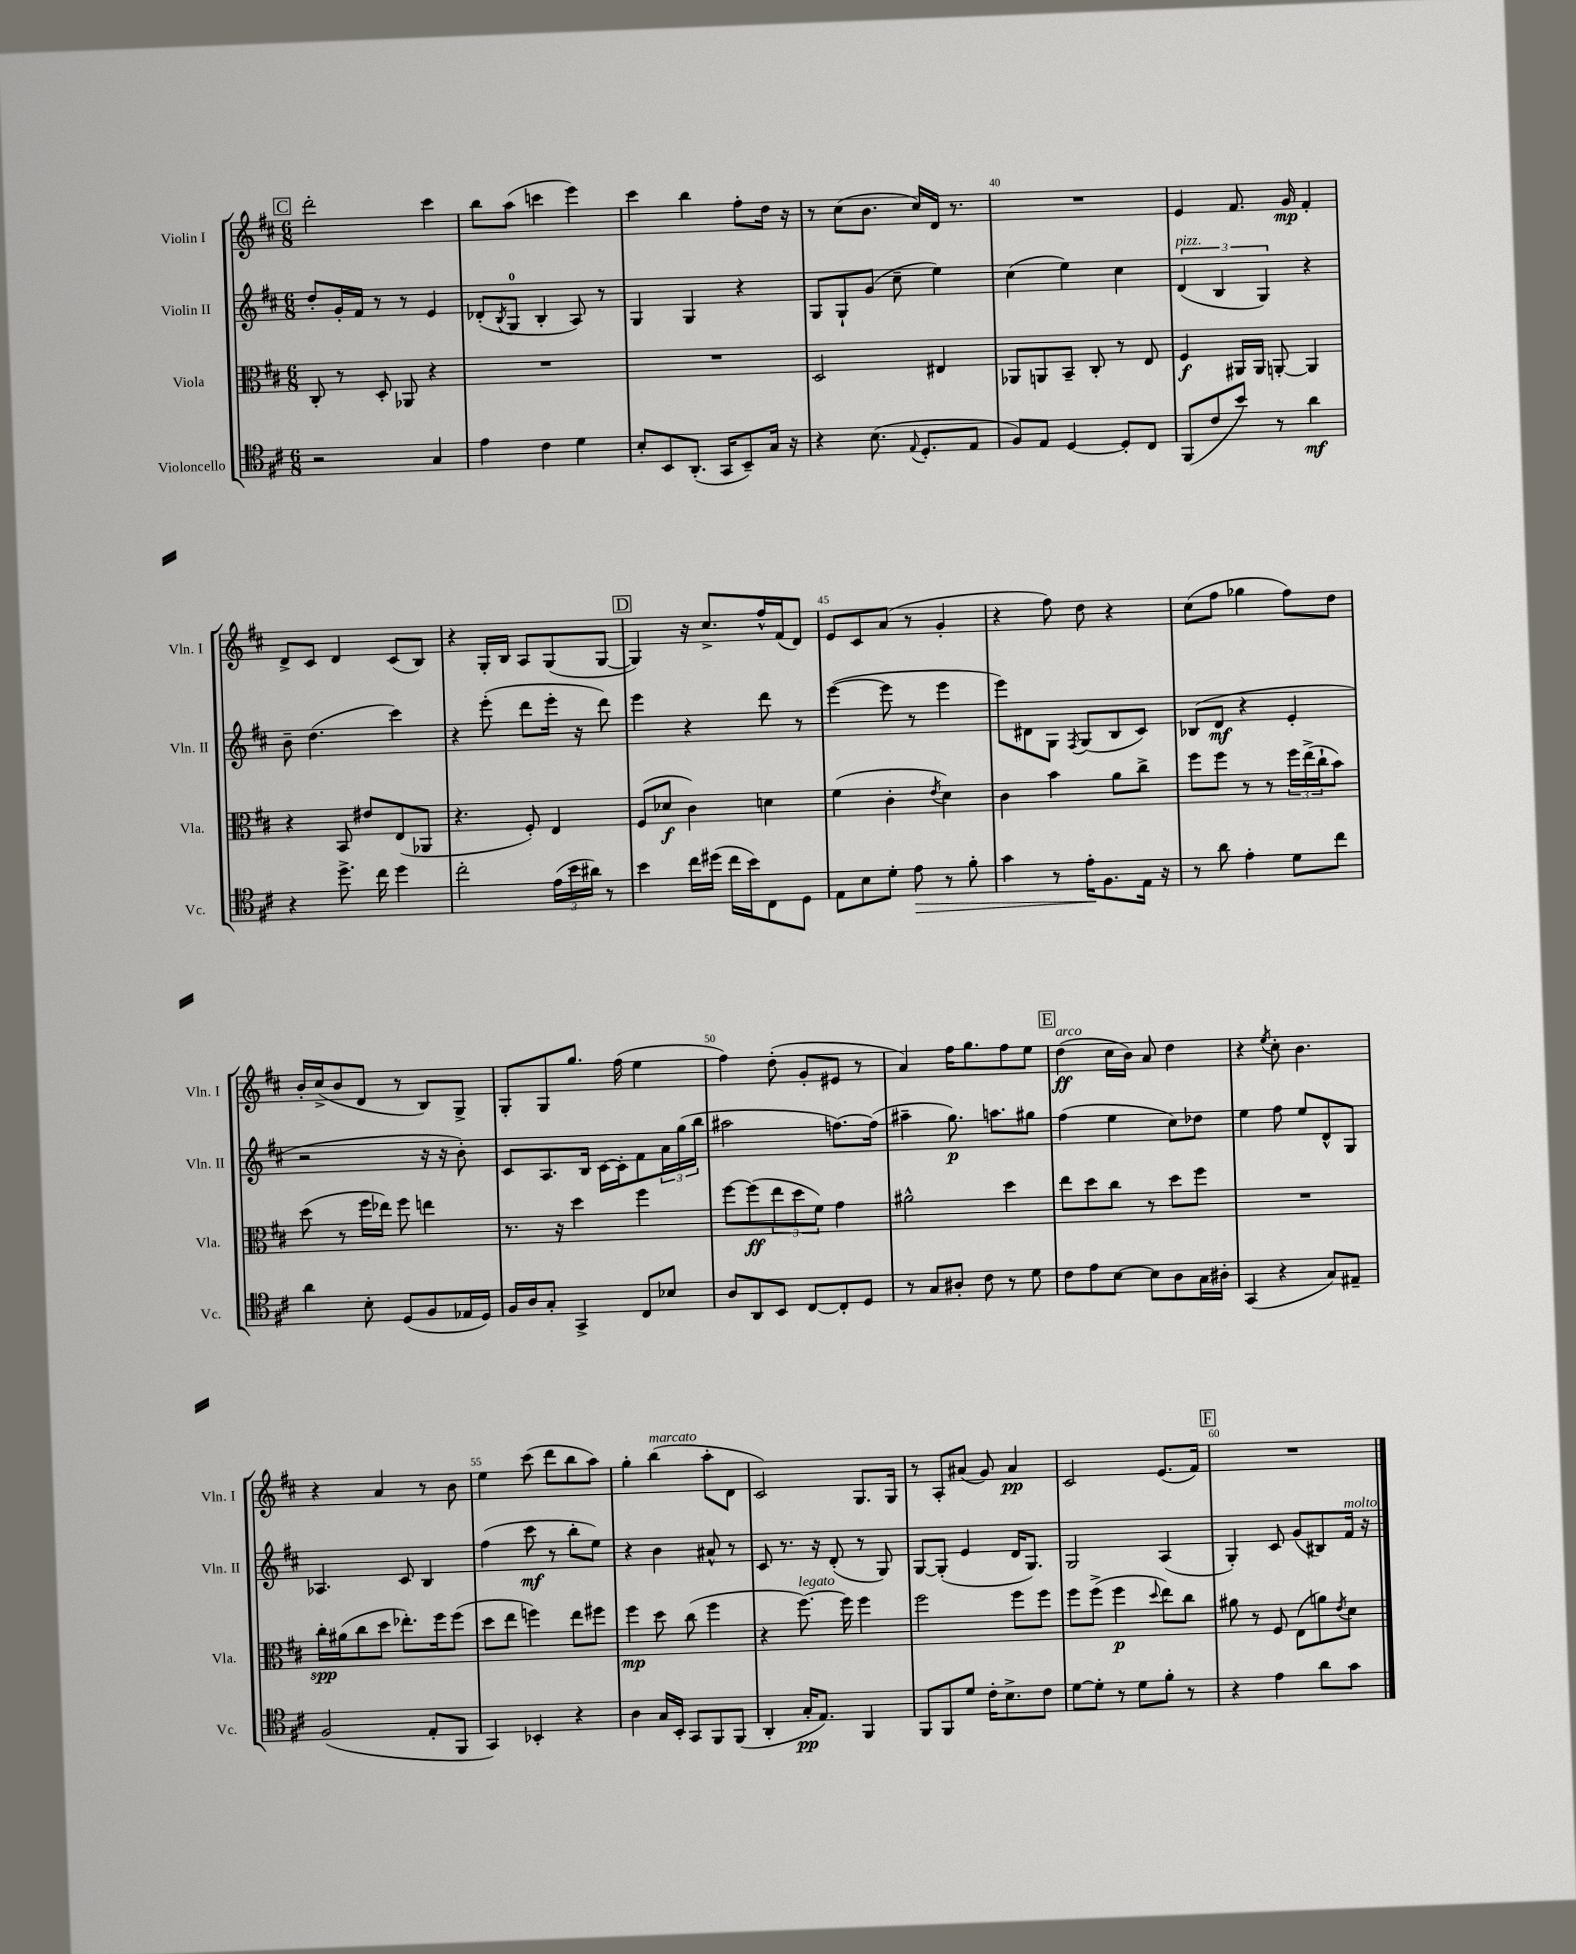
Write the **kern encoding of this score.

**kern	**dynam	**kern	**dynam	**kern	**dynam	**kern	**dynam
*part4	*part4	*part3	*part3	*part2	*part2	*part1	*part1
*staff4	*staff4	*staff3	*staff3	*staff2	*staff2	*staff1	*staff1
*I"Violoncello	*	*I"Viola	*	*I"Violin II	*	*I"Violin I	*
*I'Vc.	*	*I'Vla.	*	*I'Vln. II	*	*I'Vln. I	*
*clefC4	*	*clefC3	*	*clefG2	*	*clefG2	*
*k[f#c#]	*	*k[f#c#]	*	*k[f#c#]	*	*k[f#c#]	*
*M6/8	*	*M6/8	*	*M6/8	*	*M6/8	*
!!LO:REH:place=s1:t=C
=36	=36	=36	=36	=36	=36	=36	=36
2r	.	8C#'/	.	8dd'/L	.	2ddd'\	.
.	.	8r	.	16g'/L	.	.	.
.	.	.	.	16f#/JJ	.	.	.
.	.	8D'/	.	8r	.	.	.
.	.	8AA-X/	.	8r	.	.	.
4G/	.	4r	.	4e/	.	4ccc#\	.
=37	=37	=37	=37	=37	=37	=37	=37
4e\	.	2.r	.	(8d-X'/L	.	8bb\L	.
.	.	.	.	8qB/	.	.	.
.	.	.	.	8G/J	.	(8aa\J	.
4c#\	.	.	.	4B'/	.	4cccn\	.
4d\	.	.	.	8A/)	.	4eee\)	.
.	.	.	.	8r	.	.	.
=38	=38	=38	=38	=38	=38	=38	=38
8B'/L	.	2.r	.	4G/	.	4ccc#\	.
8BB/	.	.	.	.	.	.	.
(8.AA'/J	.	.	.	4G/	.	4bb\	.
16GG/KL	.	.	.	.	.	.	.
8BB~/)	.	.	.	4r	.	8ff#'\L	.
16G/Jk	.	.	.	.	.	16dd\Jk	.
16r	.	.	.	.	.	16r	.
=39	=39	=39	=39	=39	=39	=39	=39
4r	.	2D/	.	8G/L	.	8r	.
.	.	.	.	8G`/	.	(8cc#\L	.
(8.B\	.	.	.	(8g/J	.	8.b\J	.
.	.	.	.	8cc#~\	.	.	.
8qqE/	.	.	.	.	.	.	.
8.D'/L	.	.	.	.	.	16cc#/LL)	.
.	.	4E#X/	.	4ee\)	.	16d/JJ	.
.	.	.	.	.	.	8.r	.
8E/J	.	.	.	.	.	.	.
=40	=40	=40	=40	=40	=40	=40	=40
8F#/L)	.	8AA-X/L	.	(4cc#\	.	2.r	.
8E/J	.	8AAn/	.	.	.	.	.
[4D/	.	8BB~/J	.	4ee\)	.	.	.
.	.	8C#'/	.	.	.	.	.
8D'/L]	.	8r	.	4cc#\	.	.	.
8C#/J	.	8E/	.	.	.	.	.
=41	=41	=41	=41	=41	=41	=41	=41
!	!	!	!	!LO:TX:a:i:t=pizz.	!	!	!
(8FF#/L	.	4F#/	f	(6d/	.	4e/	.
8c#/	.	.	.	.	.	.	.
.	.	.	.	6B/	.	.	.
8b/J)	.	16AA#X/LL	.	.	.	8.f#/	.
.	.	16AA#/JJ	.	.	.	.	.
.	.	.	.	6G/)	.	.	.
8r	.	[8AAn'/	.	.	.	.	.
.	.	.	.	.	.	16g/	mp
4a\	mf	4AA/]	.	4r	.	4f#'/	.
!!LO:LB:g=z
=42	=42	=42	=42	=42	=42	=42	=42
4r	.	4r	.	8b~\	.	8d^/L	.
.	.	.	.	(4.dd\	.	8c#/J	.
8.dd^\	.	8BB/	.	.	.	4d/	.
.	.	8e#X/L	.	.	.	.	.
16cc#\	.	.	.	.	.	.	.
4dd\	.	(8E/	.	4ccc#\)	.	(8c#/L	.
.	.	8AA-X/J	.	.	.	8B/J)	.
=43	=43	=43	=43	=43	=43	=43	=43
2cc#'\	.	4.r	.	4r	.	4r	.
.	.	.	.	(8eee'\	.	16G'/LL	.
.	.	.	.	.	.	16B/JJ	.
.	.	8F#'/)	.	8ddd\L	.	8A/L	.
(24e\LL	.	4E/	.	16eee'\Jk	.	(8G/	.
24b\	.	.	.	.	.	.	.
.	.	.	.	16r	.	.	.
24a#X\JJ)	.	.	.	.	.	.	.
8r	.	.	.	8ddd\)	.	[8G/J	.
!!LO:REH:place=s1:t=D
=44	=44	=44	=44	=44	=44	=44	=44
4b\	.	(8F#/L	.	4eee\	.	4G/])	.
.	.	8d-X/J	f	.	.	.	.
16cc#\LL	.	4c#\)	.	4r	.	16r	.
(16dd#X\JJ	.	.	.	.	.	8.cc#^/L	.
16cc#\LL	.	.	.	.	.	.	.
16b\J)	.	.	.	.	.	.	.
8C#\	.	4dn\	.	8ddd\	.	16ff#^^/L	.
.	.	.	.	.	.	(16f#/J	.
8D\J	.	.	.	8r	.	8d/J)	.
=45	=45	=45	=45	=45	=45	=45	=45
8E\L	.	(4f#\	.	([4eee\	.	8e/L	.
8B\	.	.	.	.	.	8c#/	.
8d'\J	.	4c#'\	.	8eee\]	.	(8a/J	.
!	!LO:HP:b	!	!	!	!	!	!
8e\	>	.	.	8r	.	8r	.
.	.	8qe/	.	.	.	.	.
8r	.	4d\)	.	4eee\	.	4g'/	.
8f#'\	.	.	.	.	.	.	.
=46	=46	=46	=46	=46	=46	=46	=46
4g\	.	4c#\	.	8eee\L)	.	4r	.
.	.	.	.	8d#X\	.	.	.
8r	.	4b\	.	8G\J	.	8ff#\)	.
.	.	.	.	8qF#/	.	.	.
16e'\KL	.	.	.	(8G/L	.	8dd\	.
8.F#\	]	.	.	.	.	.	.
.	.	8a\L	.	8B/	.	4r	.
16E\Jk	.	8cc#^\J	.	8c#/J)	.	.	.
16r	.	.	.	.	.	.	.
=47	=47	=47	=47	=47	=47	=47	=47
8r	.	8ff#\L	.	(8B-X/L	.	(8cc#\L	.
8a\	.	8ff#\J	.	8d/J	mf	8ff#\J	.
4e'\	.	8r	.	4r	.	4gg-X\	.
.	.	8r	.	.	.	.	.
8d\L	.	24ff#\LL	.	4e'/	.	8ff#\L)	.
.	.	(24ee^\	.	.	.	.	.
.	.	24cc#`\J	.	.	.	.	.
8cc#\J	.	8b\J)	.	.	.	8dd\J	.
!!LO:LB:g=z
=48	=48	=48	=48	=48	=48	=48	=48
4a\	.	(8dd\	.	2r	.	16b'/LL	.
.	.	.	.	.	.	(16cc#^/J	.
.	.	8r	.	.	.	8b/	.
8B'\	.	16ff#\LL	.	.	.	8d/J	.
.	.	16ee-X\JJ)	.	.	.	.	.
(8D/L	.	8ff#\	.	.	.	8r	.
8F#/	.	4een\	.	16r	.	8B/L)	.
.	.	.	.	16r	.	.	.
16E-X/L	.	.	.	8b'\)	.	8G^/J	.
16D/JJ)	.	.	.	.	.	.	.
=49	=49	=49	=49	=49	=49	=49	=49
16F#/LL	.	8.r	.	8c#/L	.	8G'/L	.
16A/J	.	.	.	.	.	.	.
8G'/J	.	.	.	8.A/	.	8G/	.
.	.	16r	.	.	.	.	.
4GG^/	.	4dd\	.	.	.	8.gg/J	.
.	.	.	.	16B/Jk	.	.	.
.	.	.	.	[16c#\LL	.	.	.
.	.	.	.	16c#'\J]	.	(16ff#\	.
8C#/L	.	4ff#\	.	8f#\	.	4ee\	.
8B-X/J	.	.	.	24a\L	.	.	.
.	.	.	.	(24gg\	.	.	.
.	.	.	.	24bb\JJ	.	.	.
=50	=50	=50	=50	=50	=50	=50	=50
8A/L	.	[8ff#\L	.	2aa#X\	.	4ff#\)	.
8AA/	.	(8ff#\]	ff	.	.	.	.
8BB/J	.	12ee\	.	.	.	(8dd'\	.
.	.	12dd\	.	.	.	.	.
[8C#/L	.	.	.	.	.	8g'/L	.
.	.	12f#\J)	.	.	.	.	.
8C#'/]	.	4g\	.	[8.ffn\L)	.	8e#X/J	.
8D/J	.	.	.	.	.	8r	.
.	.	.	.	(16ff\Jk]	.	.	.
=51	=51	=51	=51	=51	=51	=51	=51
8r	.	2a#X^^\	.	4aa#X~\	.	4a/)	.
8G/L	.	.	.	.	.	.	.
8A#X'/J	.	.	.	8.gg\)	p	16ff#\KL	.
.	.	.	.	.	.	8.gg\	.
8c#\	.	.	.	.	.	.	.
.	.	.	.	8.aan\L	.	.	.
8r	.	4dd\	.	.	.	8ff#\	.
8d\	.	.	.	8gg#X\J	.	8ee\J	.
!!LO:REH:place=s1:t=E
=52	=52	=52	=52	=52	=52	=52	=52
!	!	!	!	!	!	!LO:TX:a:i:t=arco	!
8c#\L	.	8ee\L	.	(4ff#\	.	(4dd\	ff
8e\	.	8dd\	.	.	.	.	.
[8B\J	.	8cc#\J	.	4ee\	.	16cc#\LL	.
.	.	.	.	.	.	16b\JJ)	.
8B\L]	.	8r	.	.	.	8a/	.
8A\	.	8dd\L	.	8cc#\L)	.	4dd\	.
16G\L	.	8ff#\J	.	8dd-X\J	.	.	.
16A#X'\JJ	.	.	.	.	.	.	.
=53	=53	=53	=53	=53	=53	=53	=53
(4GG/	.	2.r	.	4ee\	.	4r	.
.	.	.	.	.	.	8qee/	.
4r	.	.	.	8ff#\	.	8cc#'\	.
.	.	.	.	8ee/L	.	4.b\	.
8G/L)	.	.	.	8d^^/	.	.	.
8E#X~/J	.	.	.	8G/J	.	.	.
!!LO:LB:g=z
=54	=54	=54	=54	=54	=54	=54	=54
(2F#/	.	16cc#'\LL	spp	4.A-X/	.	4r	.
.	.	(16a#X\J	.	.	.	.	.
.	.	8cc#\	.	.	.	.	.
.	.	8dd\J	.	.	.	4a/	.
.	.	8.ee-X'\L)	.	8c#/	.	.	.
8E'/L	.	.	.	4B/	.	8r	.
.	.	16ff#\k	.	.	.	.	.
8FF#/J	.	(8ff#\J	.	.	.	8b\	.
=55	=55	=55	=55	=55	=55	=55	=55
4GG/)	.	8dd\L	.	(4ff#\	.	4ee\	.
.	.	8ee\J	.	.	.	.	.
4BB-X'/	.	4ffn\)	.	8ccc#\	mf	(8ccc#\	.
.	.	.	.	8r	.	8ddd\L	.
4r	.	8ee\L	.	8bb'\L	.	8bb\	.
.	.	8ff#X\J	.	8ee\J)	.	8aa\J)	.
=56	=56	=56	=56	=56	=56	=56	=56
4A\	.	4ff#\	mp	4r	.	4gg'\	.
!	!	!	!	!	!	!LO:TX:a:i:t=marcato	!
16G/LL	.	8dd\	.	4b\	.	(4bb\	.
16BB'/JJ	.	.	.	.	.	.	.
8GG/L	.	(8cc#\	.	.	.	.	.
8FF#/	.	4ff#\	.	8a#X^^/	.	8aa'\L	.
(8FF#/J	.	.	.	8r	.	8d\J	.
=57	=57	=57	=57	=57	=57	=57	=57
4AA'/	.	4r	.	8c#/	.	2c#/)	.
.	.	.	.	8.r	.	.	.
!	!	!LO:TX:a:i:t=legato	!	!	!	!	!
16G'/KL	pp	[8.ff#\)	.	.	.	.	.
8.E/J)	.	.	.	16r	.	.	.
.	.	.	.	(8d'/	.	.	.
.	.	16ff#\]	.	.	.	.	.
4FF#/	.	4ff#\	.	8r	.	8.G/L	.
.	.	.	.	8G/)	.	.	.
.	.	.	.	.	.	16G/Jk	.
=58	=58	=58	=58	=58	=58	=58	=58
8FF#/L	.	2ff#\	.	[8G/L	.	8r	.
8FF#/	.	.	.	(8G'/J]	.	8A'/L	.
8d/J	.	.	.	4e/	.	(8a#X/J	.
16c#'\KL	.	.	.	.	.	8g/)	.
8.B^\	.	.	.	.	.	.	.
.	.	8ff#\L	.	16d/KL	.	4a#/	pp
.	.	.	.	8.G/J)	.	.	.
8c#\J	.	8ff#\J	.	.	.	.	.
=59	=59	=59	=59	=59	=59	=59	=59
[8d\L	.	8ff#\L	.	2G/	.	2c#/	.
8d'\J]	.	(8ff#^\J	.	.	.	.	.
8r	.	4ff#\	p	.	.	.	.
8d\L	.	.	.	.	.	.	.
.	.	8qqdd/	.	.	.	.	.
8f#'\J	.	8ee\L)	.	(4A/	.	(8.e/L	.
8r	.	8cc#\J	.	.	.	.	.
.	.	.	.	.	.	16f#/Jk)	.
!!LO:REH:place=s1:t=F
=60	=60	=60	=60	=60	=60	=60	=60
4r	.	8a#X\	.	4G'/)	.	2.r	.
.	.	8r	.	.	.	.	.
4e\	.	8F#/	.	8c#/	.	.	.
.	.	(8E\L	.	(8g/L	.	.	.
8a\L	.	8an\)	.	8B#X/)	.	.	.
.	.	8qe/	.	.	.	.	.
!	!	!	!	!LO:TX:a:i:t=molto	!	!	!
8g\J	.	8d\J	.	16f#/Jk	.	.	.
.	.	.	.	16r	.	.	.
==	==	==	==	==	==	==	==
*-	*-	*-	*-	*-	*-	*-	*-
